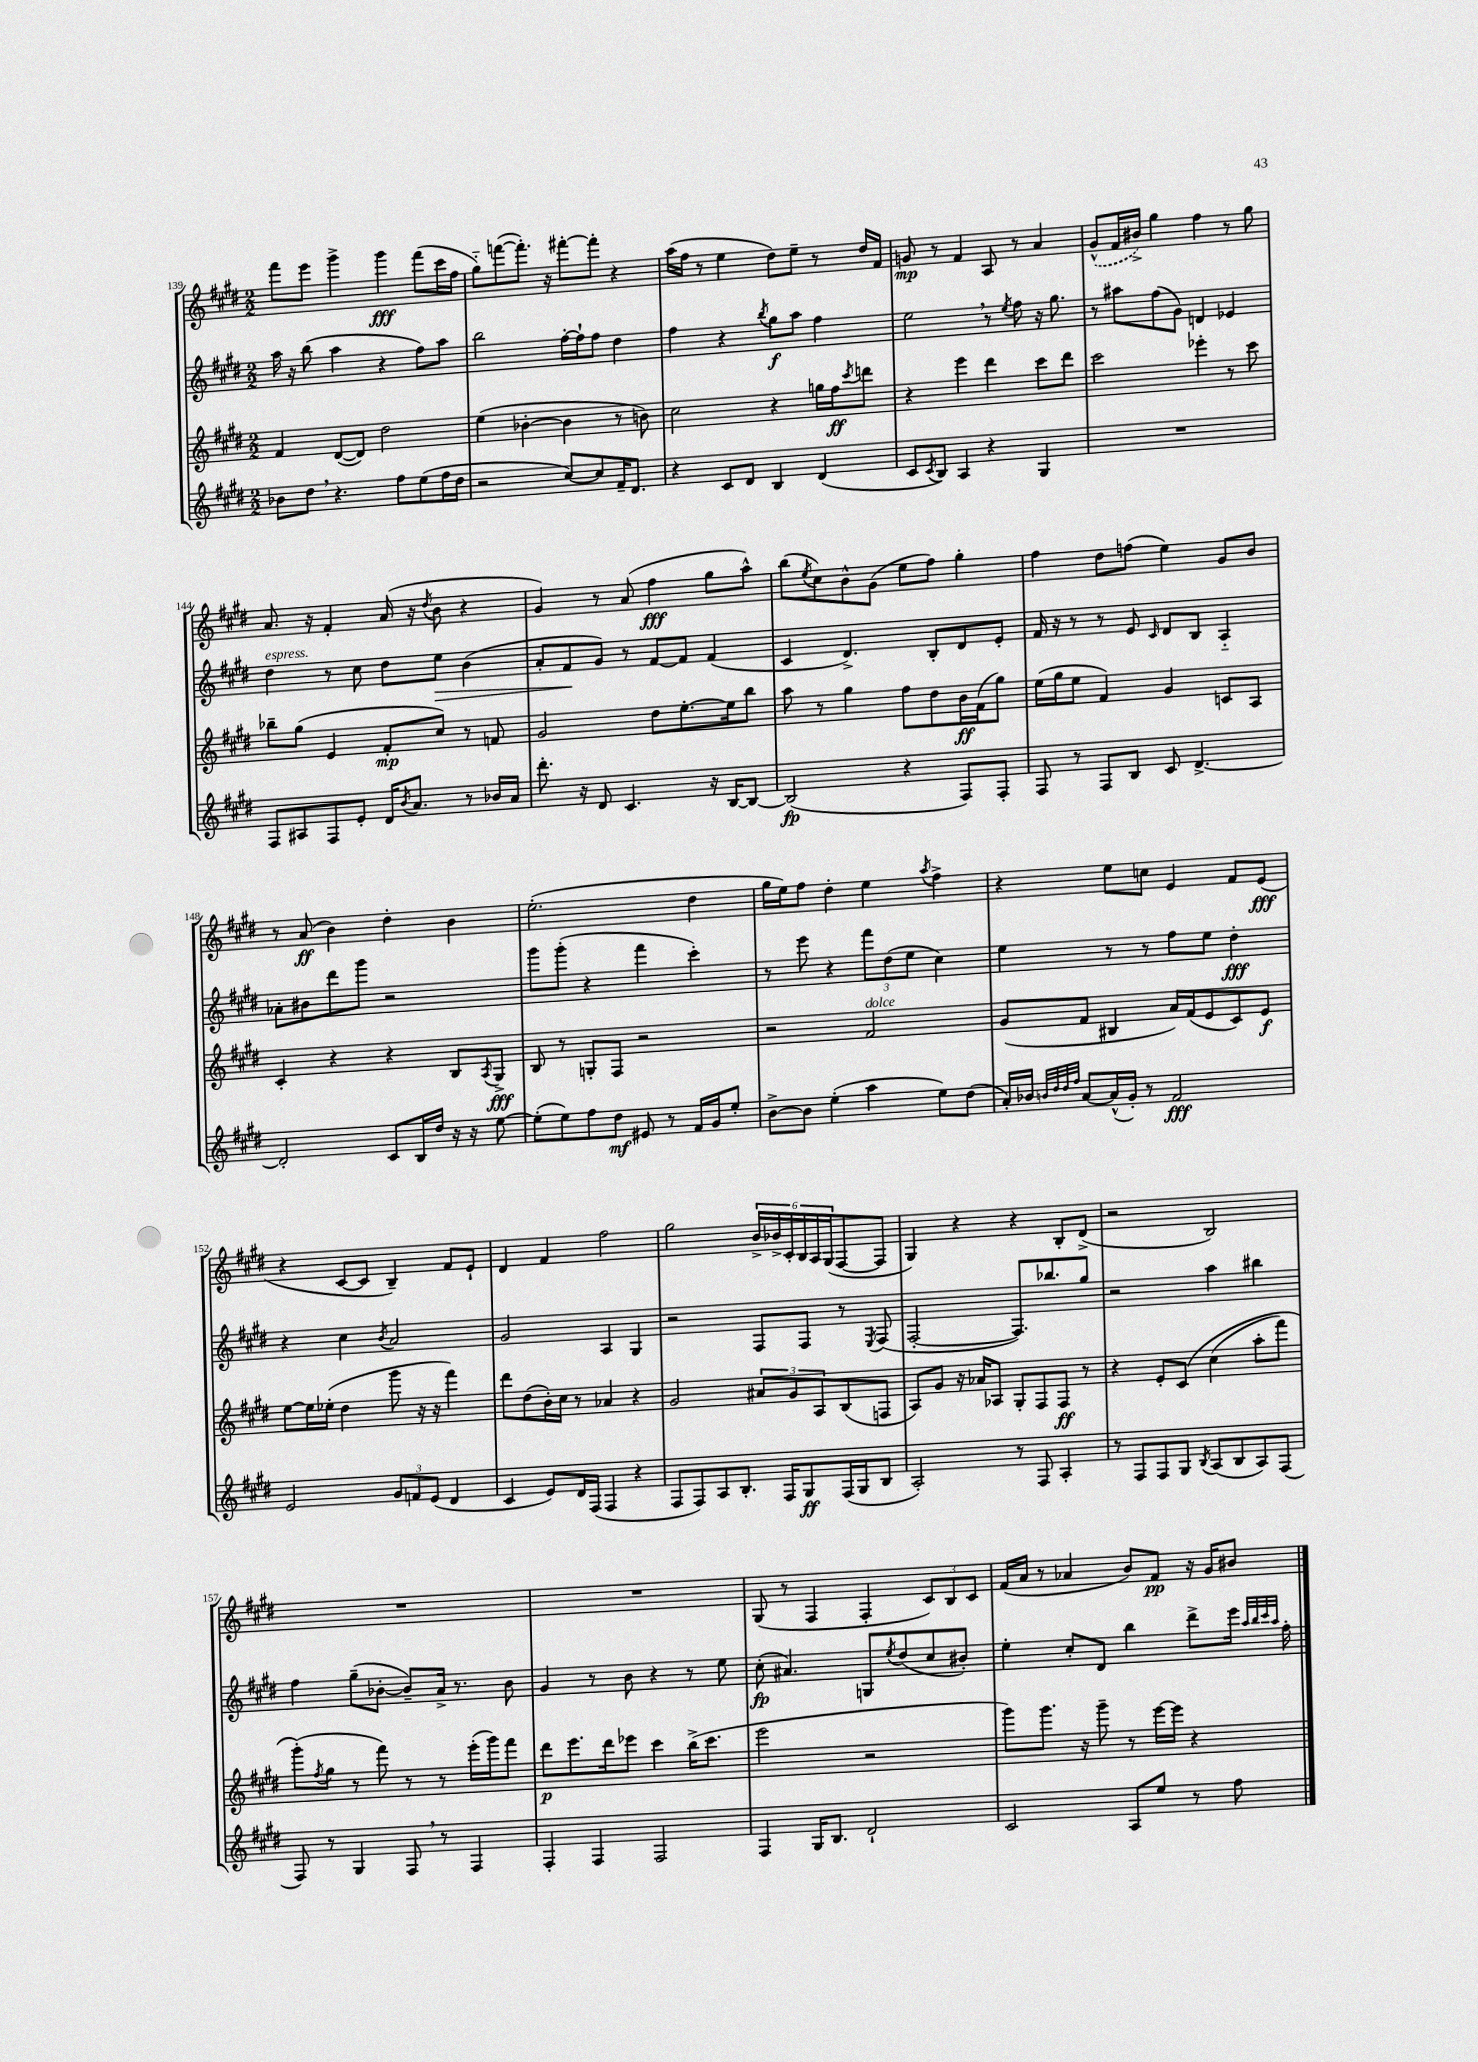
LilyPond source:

<<
\new StaffGroup <<
\new Staff = "s0" {
    \clef treble \key e \major \numericTimeSignature \time 2/2
    fis'''8 e'''8 gis'''4-> gis'''4\fff fis'''8( cis'''16 fis''16 |
    gis''8-_) f'''8~( f'''8.-.) r16 fis'''8~-. fis'''8-. r4 |
    a''16( fis''16 r8 e''4 dis''8) e''8-- r8 dis''16 fis'16 |
    g'8\mp r8 fis'4 a8 r8 a'4 |
    \once \slurDashed gis'8-^( fis'16 bis'16->) gis''4 fis''4 r8 gis''8 |
    a'8. r16 fis'4-. a'16( r16 \acciaccatura { dis''8 } b'8 r4 |
    gis'4) r8 a'8( fis''4\fff gis''8 a''8-^) |
    b''8( \acciaccatura { e''8 } cis''8) b'8-^ gis'8( e''8 fis''8) gis''4-. |
    fis''4 dis''8 f''8( e''4) gis'8 b'8 |
    r8 a'8\ff( b'4) dis''4-. b'4 |
    e''2.-.( dis''4 |
    gis''16 e''16) fis''8 dis''4-. e''4 \acciaccatura { a''8 } fis''4-> |
    r4 e''8 c''8 e'4 fis'8 e'8\fff( |
    r4 cis'8~ cis'8 b4--) fis'8 e'8-! |
    dis'4 fis'4 fis''2 |
    gis''2 \tuplet 6/4 { b'16-> bes'16-> cis'16-. b16 a16 gis16( } fis8~ fis8 |
    gis4) r4 r4 b8-. dis'8->( |
    r2 b2) |
    R1 |
    R1 |
    gis8( r8 fis4 fis4-. \tuplet 3/2 { cis'8) b8 cis'8 } |
    fis'16( a'16 r8 aes'4 b'8) fis'8\pp r16 gis'16 bis'8 \bar "|." |
}
\new Staff = "s1" {
    \clef treble \key e \major \numericTimeSignature \time 2/2
    a''16 r16 b''8( a''4 r4 fis''8) a''8 |
    b''2 fis''16~-. fis''16-! fis''8 dis''4 |
    fis''4 r4 \acciaccatura { b''8 } gis''8\f a''8 fis''4 |
    e''2 \breathe r8 \acciaccatura { e''8 } fis''8 r16 gis''8. |
    r8 ais''8 fis''8( gis'8) d'4 ees'4 |
    dis''4^\markup { \italic "espress." } r8 cis''8 dis''8 e''8\> b'4( |
    a'8-. fis'8\! gis'8) r8 fis'8~ fis'8 fis'4( |
    cis'4 dis'4.->) b8-. dis'8 e'8-. |
    fis'16 r16 r8 r8 e'8 \grace { cis'16 } dis'8 b8 a4-_ |
    aes'8-. bis'8 dis'''8 gis'''8 r2 |
    gis'''8 gis'''8-.( r4 fis'''4 cis'''4-.) |
    r8 e'''8 r4 \tuplet 3/2 { fis'''8 dis''8( e''8 } cis''4) |
    e''4 r8 r8 fis''8 e''8 dis''4-.\fff |
    r4 cis''4 \acciaccatura { b'8 } a'2 |
    gis'2 a4 gis4 |
    r2 fis8 fis8 r8 \acciaccatura { e8 } fis8( |
    fis2~-. fis8.) bes''8. gis''8 |
    r2 a''4 bis''4 |
    fis''4 gis''8--( bes'8~-. bes'8--) a'16-> r8. bes'8 |
    gis'4 r8 b'8 r4 r8 e''8 |
    cis''8-.\fp( ais'4.) g8 \acciaccatura { e''8 } dis''8( cis''8 bis'8-.) |
    e''4-. cis''8-. dis'8 b''4 dis'''8-> e'''16 \grace { a''32 b''32 cis'''32 a''32 } fis''16-. \bar "|." |
}
\new Staff = "s2" {
    \clef treble \key e \major \numericTimeSignature \time 2/2
    fis'4 dis'8~( dis'8) dis''2 |
    e''4( bes'4~-. bes'4 r8 b'8) |
    cis''2 r4 g''16 fis''16\ff \acciaccatura { cis'''8 } d'''8 |
    r4 e'''4 dis'''4 cis'''8 dis'''8 |
    cis'''2 ees'''4-. r8 cis'''8 |
    bes''8-- gis''8( e'4 fis'8-.\mp cis''8) r8 f'8 |
    gis'2 dis''8 e''8.~-. e''16 b''8 |
    a''8 r8 gis''4 fis''8 dis''8 b'16\ff fis'16( gis''8) |
    e''16( gis''16 e''8 fis'4) gis'4 c'8 a8 |
    cis'4-. r4 r4 b8 \acciaccatura { a8 } gis8->\fff |
    b8 r8 g8-. fis8 r2 |
    r2 fis'2^\markup { \italic "dolce" } |
    gis'8( fis'8 bis4 a'16) fis'16( e'8 cis'8) e'8\f |
    e''8~ e''16 ees''16-.( dis''4 gis'''8 r16 r16 fis'''4) |
    dis'''8 dis''8( b'16-.) cis''16 r8 aes'4 r4 |
    gis'2 \tuplet 3/2 { ais'8 gis'8 a8 } b8( f8 |
    a8) gis'8 r16 aes'16 aes8 gis8-. fis8 fis8\ff r8 |
    r4 e'8-. cis'8\( cis''4( a''8-. fis'''8) |
    gis'''8-.(\) \acciaccatura { fis''8 } gis''8 r8 fis'''8) r8 r8 e'''16-.( gis'''16) fis'''8 |
    dis'''8\p e'''8. dis'''16 ees'''8 cis'''4 b''16->( cis'''8. |
    e'''2 r2 |
    gis'''8) gis'''8. r16 gis'''8-- r8 e'''16~ e'''16 r4 \bar "|." |
}
\new Staff = "s3" {
    \clef treble \key e \major \numericTimeSignature \time 2/2
    bes'8 dis''8 \breathe r4. fis''8 e''8( fis''16 dis''16 |
    r2 cis''8~) cis''8 fis'16-- dis'8. |
    r4 cis'8 dis'8 b4 dis'4( |
    cis'8 \acciaccatura { cis'8 } b8) a4 r4 gis4 |
    R1 |
    fis8 ais8 fis8 e'8-. dis'16 \acciaccatura { b'8 } a'8. r8 bes'16 a'16 |
    dis'''8.-. r16 dis'8 cis'4. r16 b16~ b8~ |
    b2\fp( r4 fis8) fis8-. |
    fis8 r8 fis8 b8 cis'8 dis'4.~-> |
    dis'2-. cis'8 b16 dis''16 r16 r16 e''8~ |
    e''8-.( e''8) fis''8 dis''8\mf eis'8 r8 fis'16 gis'16 e''8-. |
    b'8~-> b'8 e''4-.( a''4 e''8) dis''8( |
    a'16-.) bes'16 \grace { b'32 dis''32 dis''32 fis''32 } a'8~ a'16-^( gis'16-.) r8 fis'2\fff |
    e'2 \tuplet 3/2 { gis'8 f'8 e'8( } dis'4 |
    cis'4 e'8) dis'16 fis16( fis4 r4 |
    fis8 fis8) a8 b8.-. fis16 gis8\ff fis16( gis16 b8 |
    a2-.) r8 fis8 a4-. |
    r8 fis8 fis8 gis8 \acciaccatura { b8 } a8( b8 a8) fis8( |
    fis8) r8 gis4 fis8 \breathe r8 fis4 |
    fis4-. fis4 fis2 |
    fis4 gis16 b8. dis'2-! |
    cis'2 a8 e''8 r8 fis''8 \bar "|." |
}
>>
>>
\layout { \context { \Score currentBarNumber = #139 } }
